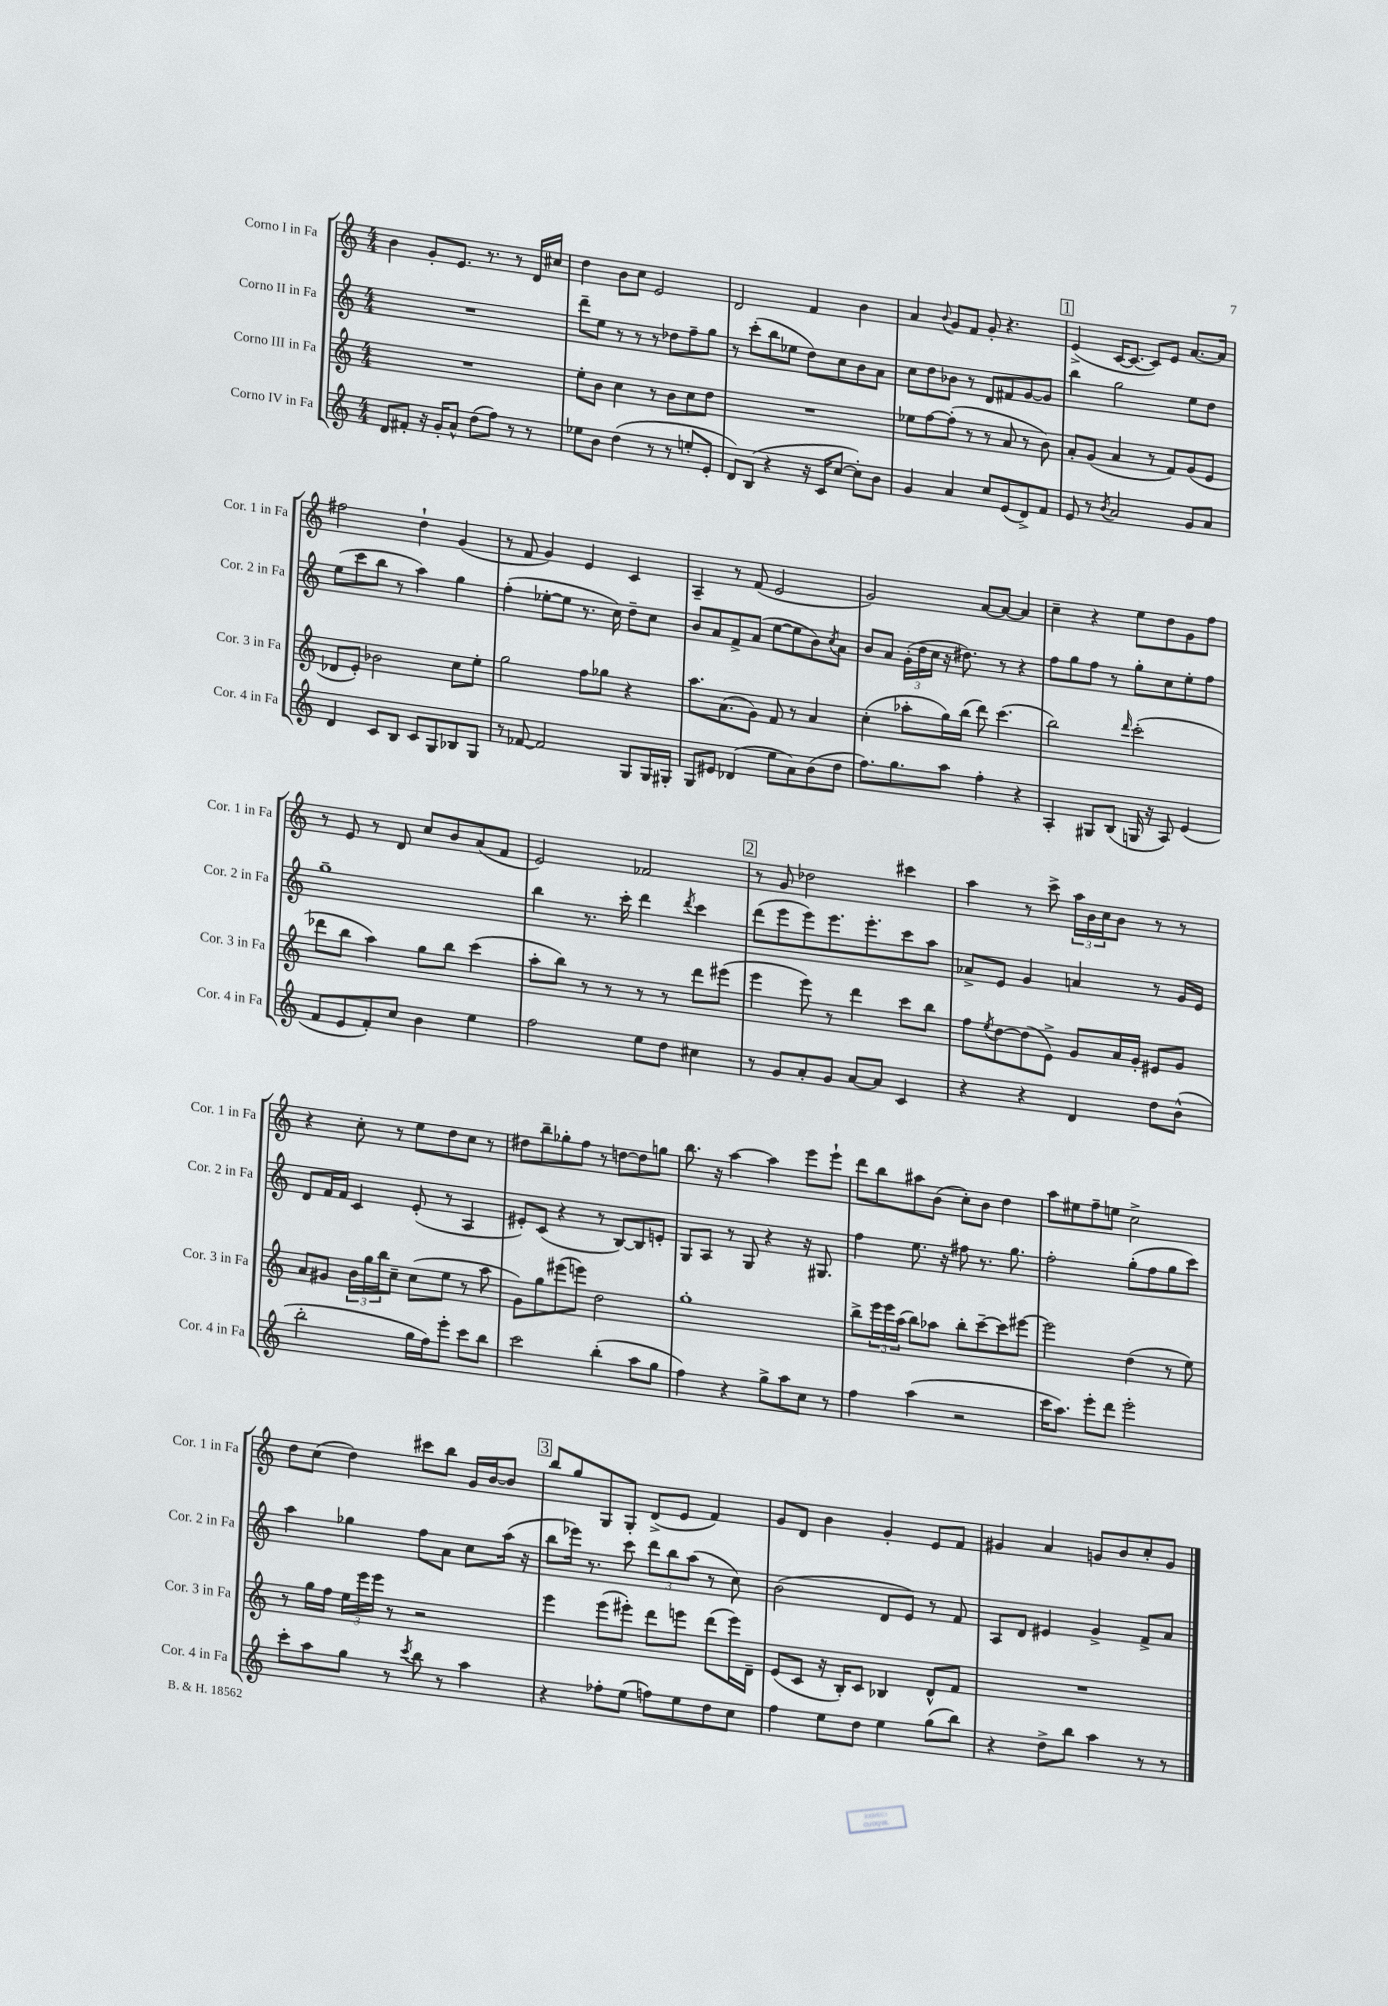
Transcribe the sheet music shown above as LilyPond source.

<<
\new StaffGroup <<
\new Staff = "s0" \with { instrumentName = "Corno I in Fa" shortInstrumentName = "Cor. 1 in Fa" } {
    \clef treble \key c \major \numericTimeSignature \time 4/4
    b'4 g'8-. e'8. r8. r8 d'16 cis''16 |
    d''4 b'8 c''8 e'2 |
    d'2 f'4 b'4 |
    a'4 \appoggiatura { b'8 } g'8 f'8 g'8-. r4. |
    \mark \markup { \box "1" } e'4->( c'16~ c'8.~ c'8) e'8 a'8.~ a'16 |
    fis''2 d''4-! g'4( |
    r8 f'8 g'4) e'4 c'4 |
    a4-- r8 f'8( e'2 |
    g'2) a'8~ a'8~ a'4 |
    c''4-- r4 e''8 d''8 g'8 f''8 |
    r8 e'8 r8 d'8 c''8 b'8 a'8( f'8 |
    e'2) fes'2 |
    \mark \markup { \box "2" } r8 g'8 des''2 cis'''4 |
    a''4 r8 c'''8-> \tuplet 3/2 { a''16 b'16 c''16 } b'8 r8 r8 |
    r4 c''8-. r8 e''8 d''8 c''8 r8 |
    dis''8 b''8-- ges''8-. f''8 r8 d''8~ d''8 g''8 |
    b''8. r16 a''4~ a''4 e'''8 e'''8-! |
    d'''8 b''8 ais''8 b'8( c''8-.) b'8 d''4 |
    a''8 eis''8 f''8-- e''8 c''2-> |
    d''8 c''8( d''4) cis'''8 b''8 g'16 b'16~ b'8 |
    \mark \markup { \box "3" } b''8 g''8 g8 g8-. d'8->( e'8 f'4) |
    g'8 d'8 b'4 g'4-. e'8 f'8 |
    gis'4 a'4 g'8 b'8 c''8-. g'8 \bar "|." |
}
\new Staff = "s1" \with { instrumentName = "Corno II in Fa" shortInstrumentName = "Cor. 2 in Fa" } {
    \clef treble \key c \major \numericTimeSignature \time 4/4
    R1 |
    d'''8-- e''8 r8 r8 r8 des''8 f''8-- g''8 |
    r8 c'''8-.( b''8 ees''8 d''8) c''8 b'8 a'8 |
    c''8 d''8 bes'8 r8 d'8 fis'8 g'8~ g'8 |
    \mark \markup { \box "1" } b''4 g''2 e''8 d''8 |
    e''8( c'''8 b''8 r8 a''4) g''4 |
    f''4-.( ees''8~-. ees''8 r8. c''16) d''8-- c''8 |
    b'8 a'8 f'8-> a'8( e''8~ e''8 b'8) \acciaccatura { c''8 } a'8 |
    b'8 a'8 \tuplet 3/2 { g'16-.( d''16 c''16 } r16 dis''8.) r8 r4 |
    f''8 g''8 f''8 r8 g''8-. c''8 e''8-. f''8 |
    g''1-- |
    b''4 r8. c'''16-. d'''4 \acciaccatura { d'''8 } c'''4 |
    \mark \markup { \box "2" } d'''8( e'''8 e'''8) e'''8. e'''8.-. c'''8 a''8 |
    aes'8-> e'8 g'4 a'4 r8 g'16 e'16 |
    d'8 f'16 f'16 c'4 e'8-.( r8 a4 |
    eis'8-.) c'8( r4 r8 b8~) b8 e'8-. |
    g8 a8 r8 g8 r4 r16 gis8. |
    f''4 e''8. r16 fis''8 r8. g''8. |
    f''2-. g''8-.( f''8 g''8 c'''8) |
    a''4 ges''4 f''8 a'8 c''8 a''16( r16 |
    \mark \markup { \box "3" } b''8 ees'''16) r8. c'''8 \tuplet 3/2 { d'''8 b''8 a''8( } r8 c''8) |
    b'2( d'8 e'8) r8 f'8 |
    a8 d'8 eis'4 g'4-> f'8-> a'8 \bar "|." |
}
\new Staff = "s2" \with { instrumentName = "Corno III in Fa" shortInstrumentName = "Cor. 3 in Fa" } {
    \clef treble \key c \major \numericTimeSignature \time 4/4
    R1 |
    e''8-. b'8 c''4 r8 b'8 c''8 d''8 |
    R1 |
    ees''8 f''8~ f''8-.( r8 r8 a'8 r8 b'8) |
    \mark \markup { \box "1" } a'8-. g'8( a'4 r8 f'8) g'8( e'8 |
    des'8 e'8-.) bes'2 c''8 e''8-. |
    g''2 f''8 ges''8 r4 |
    a''8. a'8.( g'8) f'8 r8 a'4 |
    c''4-.( aes''8-. g''16) b''16( d'''8) c'''4.( |
    b''2) \grace { d'''16 } c'''2-.( |
    des'''8 b''8 a''4) g''8 b''8 c'''4( |
    a''8-. b''8) r8 r8 r8 r8 d'''8 eis'''8( |
    \mark \markup { \box "2" } e'''4 e'''8) r8 d'''4 c'''8 b''8 |
    f''8 \acciaccatura { e''8 } d''8~ d''8( e'8->) g'8 a'16 g'16-. eis'8 g'8 |
    a'8 gis'8 \tuplet 3/2 { b'16 g''16 b''16 } c''8-- c''8( e''8 r8 a''8 |
    g'8) g''8 eis'''8( e'''8) d''2 |
    g''1-. |
    b''8-> \tuplet 3/2 { e'''16 e'''16 a''16( } b''8) aes''8 b''8-. c'''8~-- c'''8 eis'''8~ |
    eis'''2 d''4( r8 e''8) |
    r8 g''16 f''16 \tuplet 3/2 { e''16 e'''16 e'''16 } r8 r2 |
    \mark \markup { \box "3" } e'''4 e'''8( eis'''8-.) d'''8 e'''8 d'''8( e'''16) d'16-- |
    e'8( c'8 r16 b16-.) c'8 bes4 d'8-^ f'8 |
    R1 \bar "|." |
}
\new Staff = "s3" \with { instrumentName = "Corno IV in Fa" shortInstrumentName = "Cor. 4 in Fa" } {
    \clef treble \key c \major \numericTimeSignature \time 4/4
    d'8 fis'8-. r16 g'16-. a'8-^ d''8( f''8) r8 r8 |
    ees''8 b'8 d''4( r8 r8 e''8-. e'8-. |
    d'8) b8( r4 r16 c'16 c''8~ c''8-.) b'8 |
    g'4 a'4 c''8 e'8( d'8->) f'8 |
    \mark \markup { \box "1" } e'8 r8 \acciaccatura { b'8 } a'2 g'8 a'8 |
    d'4 c'8 b8 c'8 g8 bes8 g8 |
    r8 fes'8~ fes'2 g8 g16 gis16-. |
    g8 eis'8 des'4( e''8 a'8) b'8( d''8 |
    f''8.) g''8. a''8 f''4-. r4 |
    a4-. gis8 b8( g16 r16 a8) e'4( |
    f'8 e'8 f'8-.) c''8 b'4 e''4 |
    f''2 e''8 d''8 cis''4 |
    \mark \markup { \box "2" } r8 g'8 a'8-. g'8 a'8~ a'8 c'4 |
    r4 r4 d'4 d''8 b'8-^( |
    b''2-. g''16 f''16) e'''8-. c'''8 b''8 |
    c'''2 b''4-.( a''8 g''8 |
    f''4) r4 g''8-> a''8 c''8 r8 |
    f''4 a''4( r2 |
    c'''16 a''8.) e'''8-. d'''8 e'''2-. |
    c'''8-. a''8 g''8 r8 \acciaccatura { c'''8 } b''8 r8 a''4 |
    \mark \markup { \box "3" } r4 fes''8-. e''8( f''8) e''8 d''8 c''8 |
    f''4 e''8 d''8 e''4 g''8( b''8) |
    r4 d''8-> b''8 a''4 r8 r8 \bar "|." |
}
>>
>>
\layout { \context { \Score \remove "Bar_number_engraver" } }
